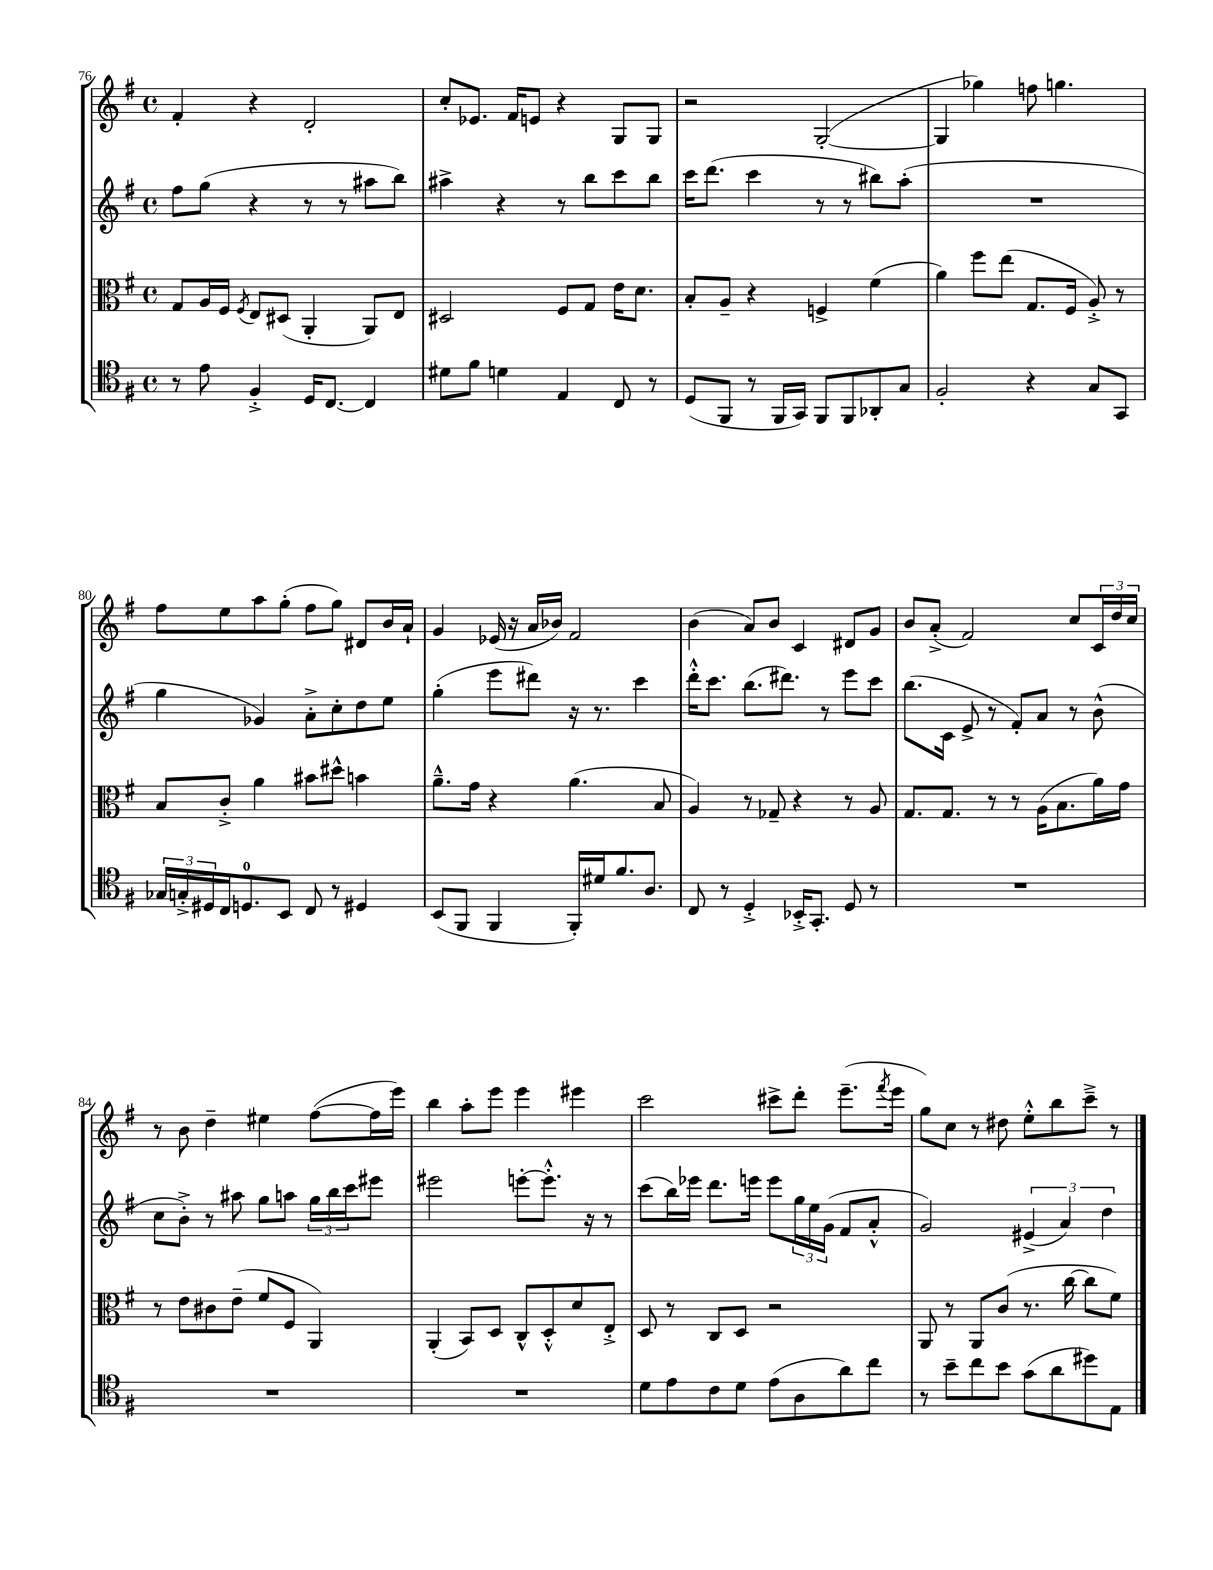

**kern	**kern	**kern	**kern
*part4	*part3	*part2	*part1
*staff4	*staff3	*staff2	*staff1
*clefC4	*clefC3	*clefG2	*clefG2
*k[f#]	*k[f#]	*k[f#]	*k[f#]
*M4/4	*M4/4	*M4/4	*M4/4
*met(c)	*met(c)	*met(c)	*met(c)
=76	=76	=76	=76
8r	8G/L	8ff#\L	4f#'/
8e\	16A/L	(8gg\J	.
.	16F#/JJ	.	.
.	8qF#/	.	.
4F#'^/	8E/L	4r	4r
.	(8D#X/J	.	.
16D/KL	4AA'/	8r	2d'/
[8.C/J	.	.	.
.	.	8r	.
4C/]	8AA/L)	8aa#X\L	.
.	8E/J	8bb\J)	.
=77	=77	=77	=77
8d#X\L	2D#X/	4aa#X^\	8cc'/L
8f#\J	.	.	8.e-X/J
4dn\	.	4r	.
.	.	.	16f#/KL
.	.	.	8en/J
4E/	8F#/L	8r	4r
.	8G/J	8bb\L	.
8C/	16e\KL	8ccc\	8G/L
.	8.d\J	.	.
8r	.	8bb\J	8G/J
=78	=78	=78	=78
(8D/L	8B'/L	16ccc\KL	2r
.	.	(8.ddd\J	.
8FF#/J	8A~/J	.	.
8r	4r	4ccc\	.
16FF#/LL	.	.	.
16GG/JJ)	.	.	.
8FF#/L	4Fn^/	8r	([2G'/
8FF#/	.	8r	.
8AA-X'/	(4f#\	8bb#X\L)	.
8G/J	.	(8aa'\J	.
=79	=79	=79	=79
2F#'/	4a\)	1r	4G/]
.	8ff#\L	.	4gg-X\)
.	(8ee\J	.	.
4r	8.G/L	.	8ffn\
.	.	.	4.ggn\
.	16F#/Jk	.	.
8G/L	8A'^/)	.	.
8GG/J	8r	.	.
!!LO:LB:g=z
=80	=80	=80	=80
24G-X/LL	8B/L	4gg\	8ff#\L
24Gn'^/	.	.	.
24D#X/	.	.	.
16C/J	8c'^/J	.	8ee\
8.Dn/	.	.	.
.	4a\	4g-X/)	8aa\
8BB/J	.	.	(8gg'\J
8C/	8b#X\L	8a'^\L	8ff#\L
8r	8dd#X^^\J	8cc'\	8gg\J)
4D#X/	4bn\	8dd\	8d#X/L
.	.	8ee\J	16b/L
.	.	.	16a`/JJ
=81	=81	=81	=81
(8BB/L	8.a~^^\L	(4gg'\	4g/
8FF#/J	.	.	.
.	16g\Jk	.	.
4FF#/	4r	8eee\L	(16e-X/
.	.	.	16r
.	.	8ddd#X\J)	16a/LL
.	.	.	16b-X/JJ)
16FF#'/LL)	(4.a\	16r	2f#/
16d#X/J	.	8.r	.
8.f#/	.	.	.
.	.	4ccc\	.
8.A/J	.	.	.
.	8B/	.	.
=82	=82	=82	=82
8C/	4A/)	16ddd'^^\KL	(4b\
.	.	8.ccc\J	.
8r	.	.	.
4D'^/	8r	(8.bb\L	8a/L)
.	8G-X~/	.	8b/J
.	.	8.ddd#X\J)	.
16BB-X'^/KL	4r	.	4c/
8.GG'/J	.	.	.
.	.	8r	.
8D/	8r	8eee\L	8d#X/L
8r	8A/	8ccc\J	8g/J
=83	=83	=83	=83
1r	8.G/L	(8.bb\L	8b/L
.	.	.	(8a'^/J
.	8.G/J	16c\Jk	.
.	.	8e^/	2f#/)
.	8r	8r	.
.	8r	8f#'/L)	.
.	(16A\KL	8a/J	.
.	8.B\	.	.
.	.	8r	8cc/L
.	16a\L)	(8b^^\	24c/L
.	.	.	24dd/
.	16g\JJ	.	.
.	.	.	24cc/JJ
!!LO:LB:g=z
=84	=84	=84	=84
1r	8r	8cc\L	8r
.	8e\L	8b'^\J)	8b\
.	8c#X\	8r	4dd~\
.	(8e~\J	8aa#X\	.
.	8f#/L	8gg\L	4ee#X\
.	8F#/J	8aan\J	.
.	4AA/)	24gg\LL	([8ff#\L
.	.	24bb\	.
.	.	24ccc\J	.
.	.	8eee#X\J	16ff#\L]
.	.	.	16eee\JJ)
=85	=85	=85	=85
1r	(4AA'/	2eee#X\	4bb\
.	8BB/L)	.	8aa'\L
.	8D/J	.	8eee\J
.	8C^^/L	[8eeen'\L	4eee\
.	8D'^^/	8.eee'^^\J]	.
.	8d/	.	4eee#X\
.	.	16r	.
.	8E'^/J	8r	.
=86	=86	=86	=86
8d\L	8D/	(8ccc\L	2ccc\
8e\	8r	16bb\L)	.
.	.	16eee-X\JJ	.
8c\	8C/L	8.ddd\L	.
8d\J	8D/J	.	.
.	.	16eeen\Jk	.
(8e\L	2r	8eee\L	8ccc#X^\L
8A\	.	24gg\L	8ddd'\J
.	.	24ee\	.
.	.	(24g\JJ	.
8a\)	.	8f#/L	(8.eee~\L
8cc\J	.	8a'^^/J	.
.	.	.	8qfff#/
.	.	.	16eee\Jk
=87	=87	=87	=87
8r	8AA/	2g/)	8gg\L)
8b~\L	8r	.	8cc\J
8cc\	8AA/L	.	8r
8b\J	(8c/J	.	8dd#X\
(8g\L	8.r	(6e#X^/	8ee'^^\L
8a\	.	.	8bb\
.	.	6a/)	.
.	[16cc\	.	.
8dd#X\)	8cc\L]	.	8ccc~^\J
.	.	6dd\	.
8E\J	8f#\J)	.	8r
==	==	==	==
*-	*-	*-	*-
